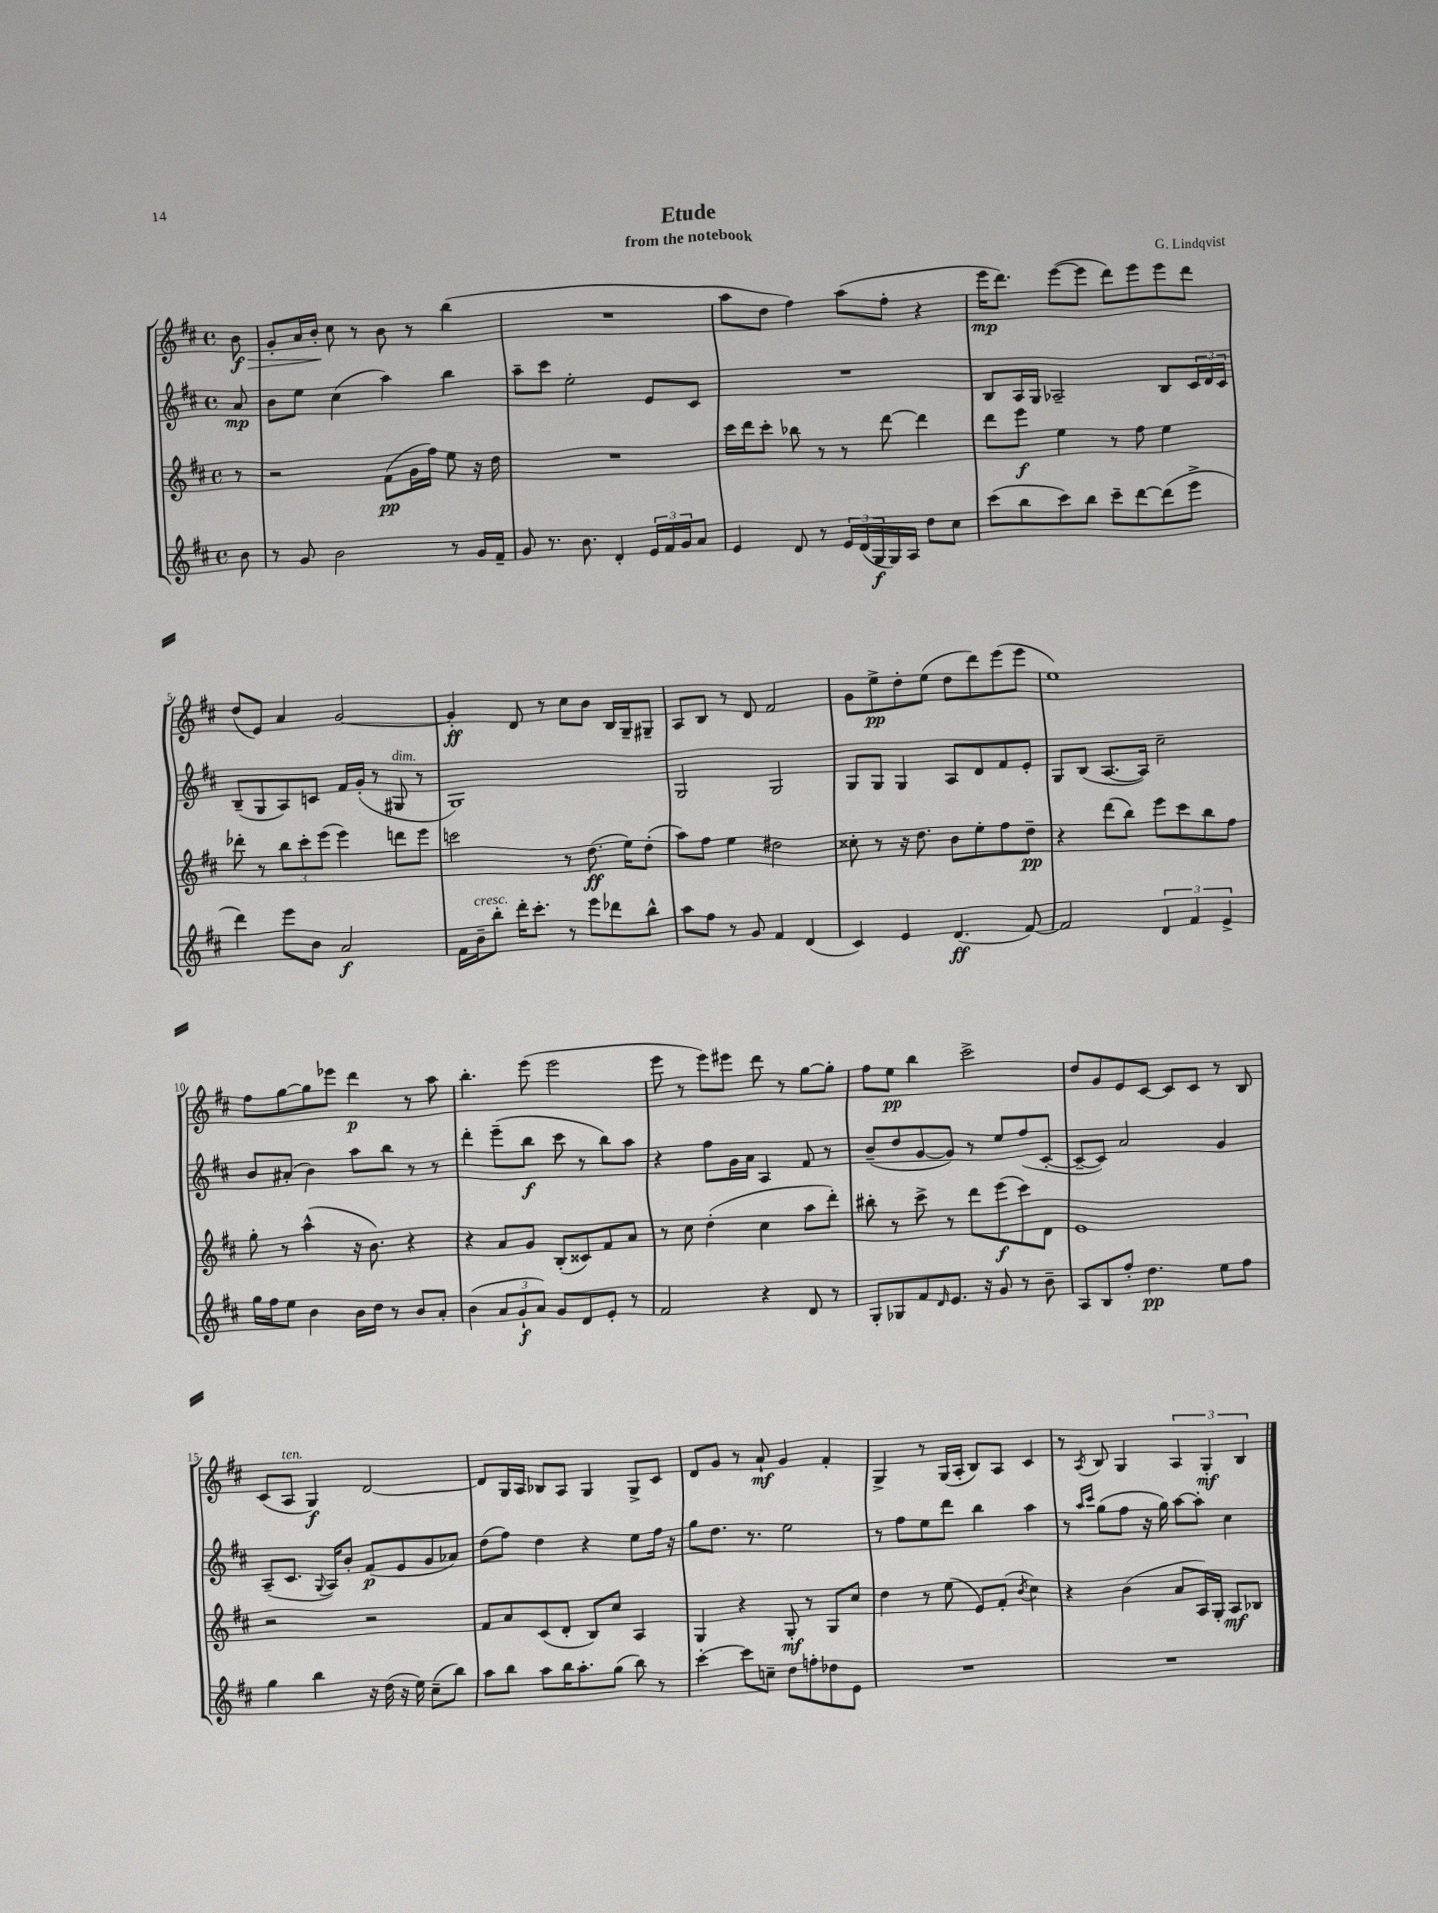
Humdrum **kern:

**kern	**kern	**kern	**kern
*staff4	*staff3	*staff2	*staff1
*clefG2	*clefG2	*clefG2	*clefG2
*k[f#c#]	*k[f#c#]	*k[f#c#]	*k[f#c#]
*M4/4	*M4/4	*M4/4	*M4/4
*met(c)	*met(c)	*met(c)	*met(c)
8b	8r	8a	8b
=	=	=	=
8r	2r	8b	8g'
8g	.	8ee	16a
.	.	.	16b'
2b	.	(4cc#	8cc#
.	.	.	8r
.	(8f#	4aa)	8b
.	16g	.	8r
.	16ff#)	.	.
8r	8ee	4bb	(4bb
16g	16r	.	.
16f#~	16dd	.	.
=	=	=	=
8g	1r	8aa~	1r
8.r	.	8ccc#	.
.	.	2ee'	.
8.b	.	.	.
4d'	.	.	.
24e	.	8e	.
24f#	.	.	.
24g	.	.	.
8a	.	8c#	.
=	=	=	=
4e	16ccc#	1r	8aa
.	16ddd	.	.
.	8ccc#'	.	8dd
8d	8bb-	.	4ff#)
8r	8r	.	.
24e	8r	.	(8aa
(24d	.	.	.
24G	.	.	.
16G)	[8ddd	.	8ff#'
16A	.	.	.
8dd	4ddd]	.	4r
8cc#	.	.	.
=	=	=	=
(8ccc#	8ddd	8B	16eee
.	.	.	8.ddd)
8bb	8eee	16A	.
.	.	16G	.
8ccc#)	4ee	2A-~	([8eee
8bb	.	.	8eee]
8ccc#~	8r	.	8ddd)
[8ddd	8ff#	.	8eee
(8ddd]	4ee	8B	8eee
8eee^	.	24c#	8ddd
.	.	24d	.
.	.	24c#	.
=	=	=	=
4ddd)	8ddd-'	(8B~	(8dd
.	8r	8G	8e)
8eee	12bb	8A)	4a
.	12ccc#'	.	.
8b	.	8c	.
.	(12eee	.	.
2a	4eee)	16f#	[2g
.	.	(16g'	.
.	.	8r	.
.	8ddd	8G#	.
.	8eee	8r	.
=	=	=	=
16f#	2ccc	1G)	4g']
16b~	.	.	.
8bb'	.	.	.
16ddd'	.	.	8d
8.ccc#'	.	.	.
.	.	.	8r
8r	8r	.	8cc#
8eee	(8.dd	.	8b
8ddd-	.	.	16B
.	16ee)	.	16G~
8bb^^	(8dd'	.	8G#~
=	=	=	=
8aa	8aa)	2G	8A
8ff#	8ff#	.	8B
8r	4ee	.	8r
8g	.	.	8d
4f#	2dd#	2G	2f#
(4d	.	.	.
=	=	=	=
4c#)	8cc##'	8G	8g
.	8r	8G	8ee^
4e	16r	4G	8dd'
.	8.dd	.	.
.	.	.	(8ee
(4.d	8b	8A	8dd
.	8ee'	8d	8ddd)
.	8ff#	8f#	(8eee
[8f#)	8dd~	8e'	8eee
=	=	=	=
2f#]	4r	8G	1ee)
.	.	(8B	.
.	(8ddd	[8.A	.
.	8bb)	.	.
.	.	16A])	.
6d	8eee	2cc#~	.
.	8ccc#	.	.
6f#	.	.	.
.	8bb	.	.
6e^	.	.	.
.	8ff#	.	.
=	=	=	=
16gg	8gg'	8b	8ff#
16ff#	.	.	.
8ee	8r	(8a#'	[8gg
4b	(4aa^^	4b)	8gg]
.	.	.	8eee-
16b	16r	8aa	4ddd
16dd	8.b)	.	.
8r	.	8bb	.
8b	4r	8r	8r
8a'	.	8r	8aa
=	=	=	=
(4b	4r	4ddd'	4.bb'
12a	8a	(8eee~	.
12g`	.	.	.
.	8g	8bb	(8eee
12a)	.	.	.
8g	(8B'	8ccc#	2eee
8d	8c##)	8r	.
8e'	8f#	8bb)	.
8r	8a	8aa	.
=	=	=	=
2f#	8r	4r	8eee
.	8cc#	.	8r
.	(4dd'	8ff#	8eee)
.	.	16g	8eee#
.	.	16a	.
4r	4cc#	4A	8ddd
.	.	.	8r
8d	8aa	8f#	[8gg
8r	8ddd')	8r	8gg']
=	=	=	=
8G'	8bb#'	(8b~	8ff#
8G-	8r	8dd	8ee
8f#	8ccc#^	[8g	4bb
16qqd	.	.	.
8.e	8r	8g])	.
.	8ddd	8r	2ccc#^
16r	.	.	.
8g	(8eee	8ee	.
8r	8ccc#)	(8ff#	.
8b~	8d	[8c#'	.
=	=	=	=
8A	1e	8c#~_	8dd
8B	.	8c#])	8g
8ff#'	.	2a	8e
4.dd	.	.	[8c#
.	.	.	8c#]
.	.	.	8c#
8ee	.	4g	8r
8ff#	.	.	8B
=	=	=	=
4gg	2r	(8A~	(8c#
.	.	8.c#	8A
4bb	.	.	4G)
.	.	8qqG	.
.	.	16A)	.
.	.	8b'	.
16r	2r	(8f#	[2d
(16dd	.	.	.
16r	.	8e	.
16ee)	.	.	.
(8cc#~	.	8g	.
8bb)	.	8a-)	.
=	=	=	=
8aa	8f#	(8dd	8d]
8bb	8a	8ff#)	16G
.	.	.	16A
8aa	(8c#	4dd	8B-
16bb	8d'	.	8A
8.aa'	.	.	.
.	8B)	4r	4G
(8gg	8cc#	.	.
8bb)	4A	8ee	8G^
8r	.	16ff#	8c#
.	.	16r	.
=	=	=	=
[4ccc#'	4G	8gg	8d
.	.	8.dd	8g
8ccc#]	4r	.	8r
.	.	8.r	.
8cc~	.	.	8a`
8dd	8G'	2ee	4g
8ff'	8r	.	.
8dd-	8G	.	4f#'
8e	8cc#	.	.
=	=	=	=
1r	4dd	8r	4G^
.	.	8ff#	.
.	8r	8ee	8r
.	(8ee	8ddd	(16G
.	.	.	16A'
.	8e)	4bb	8B)
.	(8f#'	.	8A
.	8qb	.	.
.	4cc#)	4aa	4c#
=	=	=	=
1r	4r	8r	8r
.	.	16qqaa	.
.	.	16qqccc#	8qA
.	.	(8gg	8B
.	(4b	8ff#	4G
.	.	16r	.
.	.	16gg)	.
.	8a	[8aa	6A
.	16A)	8aa']	.
.	.	.	6G'
.	16G'	.	.
.	8A	4cc#	.
.	.	.	6B
.	8B-	.	.
==	==	==	==
*-	*-	*-	*-
